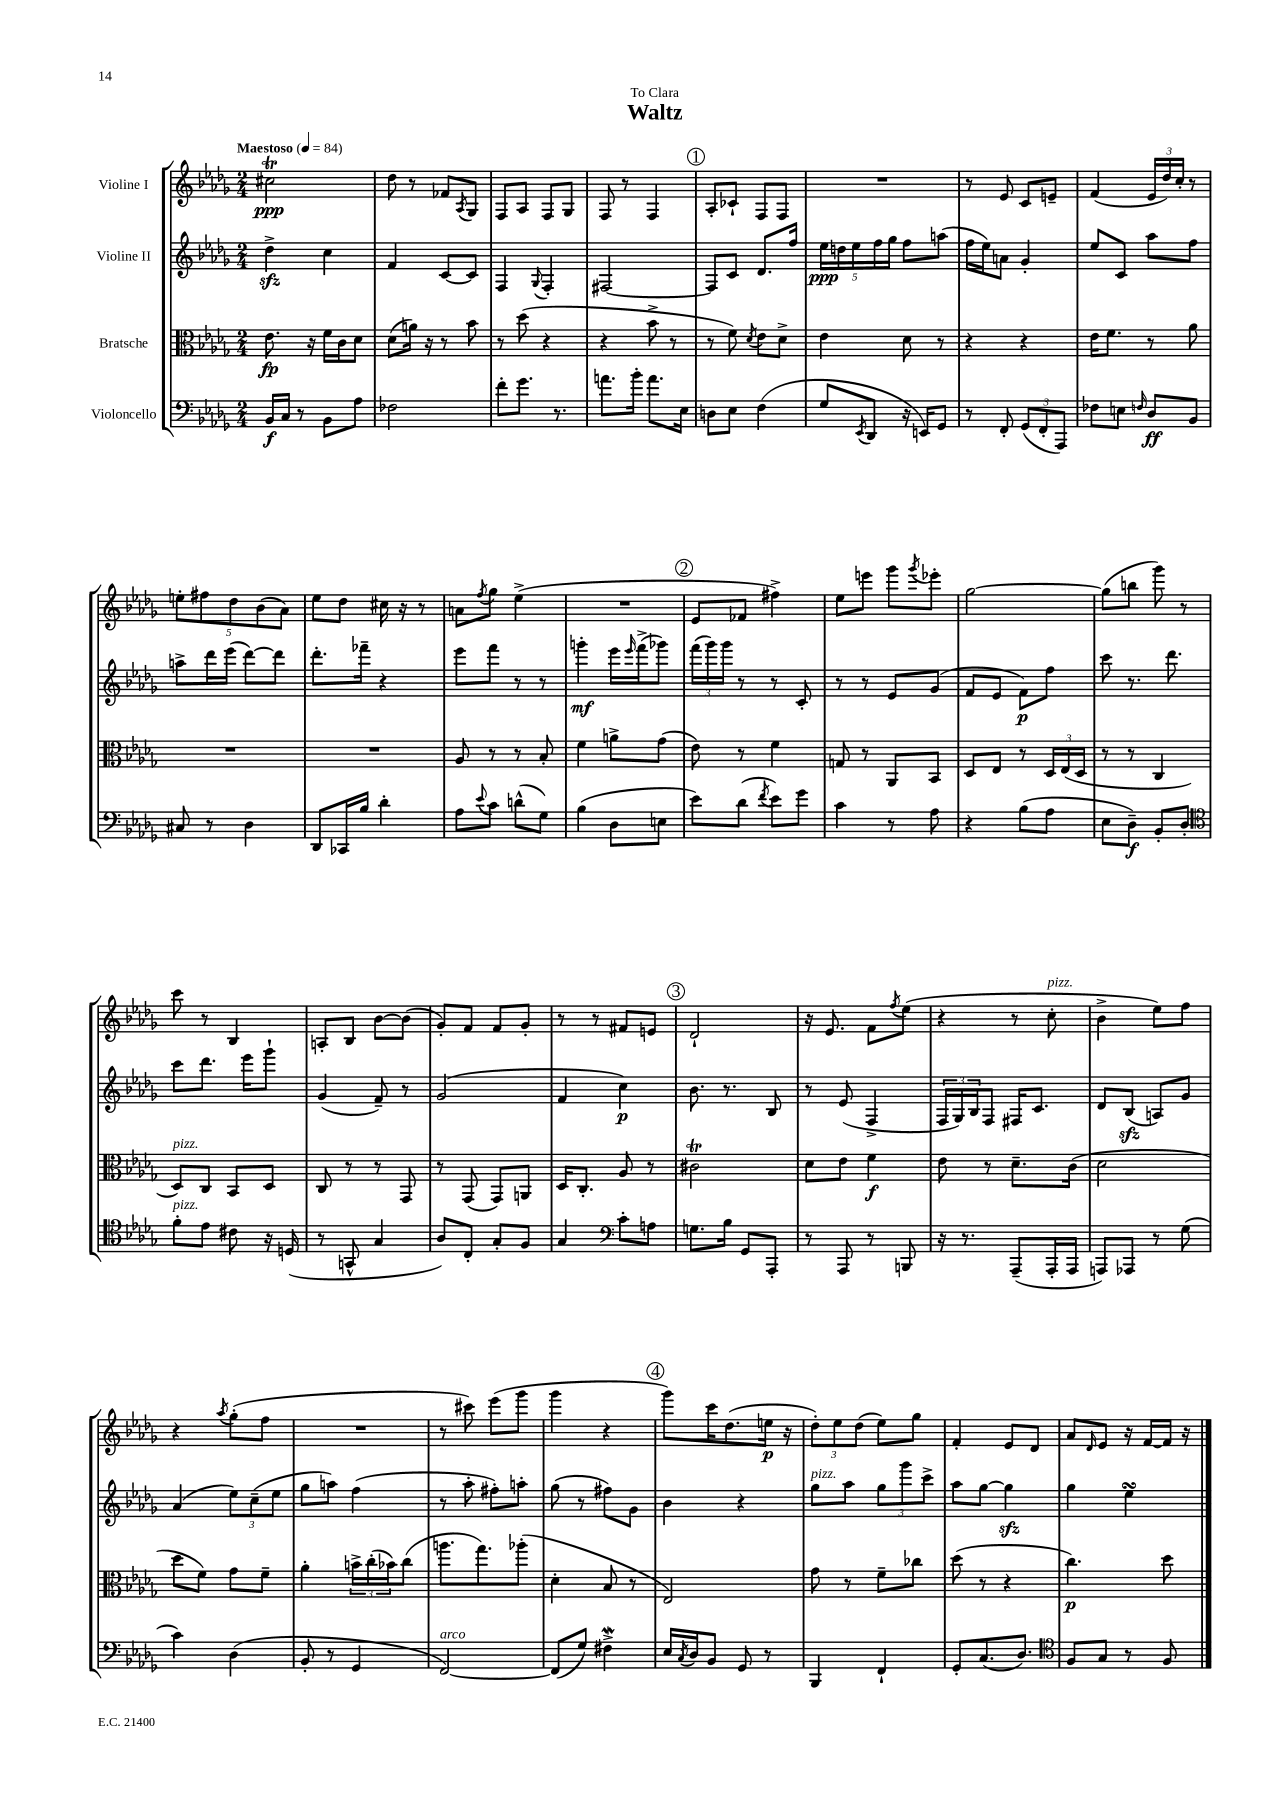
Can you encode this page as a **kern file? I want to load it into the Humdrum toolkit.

**kern	**dynam	**kern	**dynam	**kern	**dynam	**kern	**dynam
*part4	*part4	*part3	*part3	*part2	*part2	*part1	*part1
*staff4	*staff4	*staff3	*staff3	*staff2	*staff2	*staff1	*staff1
*I"Violoncello	*	*I"Bratsche	*	*I"Violine II	*	*I"Violine I	*
*clefF4	*	*clefC3	*	*clefG2	*	*clefG2	*
*k[b-e-a-d-g-]	*	*k[b-e-a-d-g-]	*	*k[b-e-a-d-g-]	*	*k[b-e-a-d-g-]	*
*M2/4	*	*M2/4	*	*M2/4	*	*M2/4	*
*MM84	*	*MM84	*	*MM84	*	*MM84	*
=1	=1	=1	=1	=1	=1	=1	=1
!	!	!	!	!	!	!LO:TX:a:B:t=Maestoso	!
16BB-/LL	f	8.e-\	fp	4dd-zz^\	.	2cc#Xt\	ppp
16C/JJ	.	.	.	.	.	.	.
8r	.	.	.	.	.	.	.
.	.	16r	.	.	.	.	.
8BB-\L	.	16f\LL	.	4cc\	.	.	.
.	.	16c\J	.	.	.	.	.
8A-\J	.	8d-\J	.	.	.	.	.
=2	=2	=2	=2	=2	=2	=2	=2
2F-X\	.	(8d-\L	.	4f/	.	8dd-\	.
.	.	16an\Jk)	.	.	.	8r	.
.	.	16r	.	.	.	.	.
.	.	8r	.	[8c/L	.	8f-X/L	.
.	.	.	.	.	.	8qA-/	.
.	.	8b-\	.	8c/J]	.	8G-/J	.
=3	=3	=3	=3	=3	=3	=3	=3
8f'\L	.	8r	.	4F/	.	8F/L	.
8.g-\J	.	(8dd-\	.	.	.	8A-/J	.
.	.	.	.	8qqG-/	.	.	.
.	.	4r	.	4F'/	.	8F/L	.
8.r	.	.	.	.	.	.	.
.	.	.	.	.	.	8G-/J	.
=4	=4	=4	=4	=4	=4	=4	=4
8.an\L	.	4r	.	[2F#X/	.	8F/	.
.	.	.	.	.	.	8r	.
16b-'\Jk	.	.	.	.	.	.	.
8.a\L	.	8b-^\	.	.	.	4F/	.
.	.	8r	.	.	.	.	.
16E-\Jk	.	.	.	.	.	.	.
!!LO:REH:place=s1:t=1
=5	=5	=5	=5	=5	=5	=5	=5
8Dn\L	.	8r	.	8F#/L]	.	8A-'/L	.
8E-\J	.	8f\)	.	8c/J	.	8c-X`/J	.
.	.	8qd-/	.	.	.	.	.
(4F\	.	8e-\L	.	8.d-/L	.	8F/L	.
.	.	8d-^\J	.	.	.	8F/J	.
.	.	.	.	16ff/Jk	.	.	.
=6	=6	=6	=6	=6	=6	=6	=6
8G-/L	.	4e-\	.	20ee-\LL	ppp	2r	.
.	.	.	.	20ddn\	.	.	.
.	.	.	.	20ee-\	.	.	.
8qEE-/	.	.	.	.	.	.	.
8DD-/J	.	.	.	.	.	.	.
.	.	.	.	20ff\	.	.	.
.	.	.	.	20gg-\JJ	.	.	.
16r	.	8d-\	.	8ff\L	.	.	.
16EEn/KL)	.	.	.	.	.	.	.
8GG-/J	.	8r	.	(8aan\J	.	.	.
=7	=7	=7	=7	=7	=7	=7	=7
8r	.	4r	.	16ff\LL	.	8r	.
.	.	.	.	16ee-\J)	.	.	.
8FF'/	.	.	.	8an\J	.	8e-/	.
(12GG-/L	.	4r	.	4g-'/	.	8c/L	.
12FF'/	.	.	.	.	.	.	.
.	.	.	.	.	.	8en~/J	.
12AAA-/J)	.	.	.	.	.	.	.
=8	=8	=8	=8	=8	=8	=8	=8
8F-X\L	.	16e-\KL	.	8ee-/L	.	(4f/	.
.	.	8.f\J	.	.	.	.	.
8En\J	.	.	.	8c/J	.	.	.
16qqFn/	.	.	.	.	.	.	.
8D-/L	ff	8r	.	8aa-\L	.	24e-/LL	.
.	.	.	.	.	.	24dd-/)	.
.	.	.	.	.	.	24cc'/JJ	.
8BB-/J	.	8a-\	.	8ff\J	.	8r	.
!!LO:LB:g=z
=9	=9	=9	=9	=9	=9	=9	=9
8C#X/	.	2r	.	8aan^\L	.	10een'\L	.
.	.	.	.	.	.	10ff#X\	.
8r	.	.	.	16ddd-\L	.	.	.
.	.	.	.	(16eee-\JJ	.	.	.
.	.	.	.	.	.	10dd-\	.
4D-\	.	.	.	[8ddd-\L)	.	.	.
.	.	.	.	.	.	(10b-\	.
.	.	.	.	8ddd-\J]	.	.	.
.	.	.	.	.	.	10a-\J)	.
=10	=10	=10	=10	=10	=10	=10	=10
8DD-/L	.	2r	.	8.ddd-'\L	.	8ee-\L	.
16CC-X/L	.	.	.	.	.	8dd-\J	.
16B-/JJ	.	.	.	16fff-X~\Jk	.	.	.
4d-'\	.	.	.	4r	.	16cc#X\	.
.	.	.	.	.	.	16r	.
.	.	.	.	.	.	8r	.
=11	=11	=11	=11	=11	=11	=11	=11
8A-\L	.	8A-/	.	8eee-\L	.	8an\L	.
8qqe-/	.	.	.	.	.	8qff/	.
8c\J	.	8r	.	8fff\J	.	8gg-\J	.
(8dn^^\L	.	8r	.	8r	.	(4ee-^\	.
8G-\J)	.	8B-'/	.	8r	.	.	.
=12	=12	=12	=12	=12	=12	=12	=12
(4B-\	.	4f\	.	4gggn'\	mf	2r	.
8D-\L	.	8an^\L	.	16eee-\LL	.	.	.
.	.	.	.	16qqeee-/	.	.	.
.	.	.	.	(16fff^\J	.	.	.
8En\J	.	(8g-\J	.	8ggg-X\J)	.	.	.
!!LO:REH:place=s1:t=2
=13	=13	=13	=13	=13	=13	=13	=13
8e-\L)	.	8e-\)	.	(24fff\LL	.	8e-/L	.
.	.	.	.	24ggg-\)	.	.	.
.	.	.	.	24ggg-\JJ	.	.	.
(8d-\J	.	8r	.	8r	.	8f-X/J	.
8qf/	.	.	.	.	.	.	.
8e-\L)	.	4f\	.	8r	.	4ff#X^\)	.
8g-\J	.	.	.	8c'/	.	.	.
=14	=14	=14	=14	=14	=14	=14	=14
4c\	.	8Gn/	.	8r	.	8ee-\L	.
.	.	8r	.	8r	.	8eeen\J	.
8r	.	8AA-/L	.	8e-/L	.	8ggg-\L	.
.	.	.	.	.	.	8qggg-/	.
8A-\	.	8BB-/J	.	(8g-/J	.	8eee-X'\J	.
=15	=15	=15	=15	=15	=15	=15	=15
4r	.	8D-/L	.	8f/L	.	[2gg-\	.
.	.	8E-/J	.	8e-/J	.	.	.
(8B-\L	.	8r	.	8f\L)	p	.	.
8A-\J	.	24D-/LL	.	8ff\J	.	.	.
.	.	(24E-/	.	.	.	.	.
.	.	24D-/JJ	.	.	.	.	.
=16	=16	=16	=16	=16	=16	=16	=16
8E-\L	.	8r	.	8ccc\	.	(8gg-\L]	.
8D-~\J)	f	8r	.	8.r	.	8bbn\J	.
8BB-'/L	.	4C/	.	.	.	8ggg-\)	.
.	.	.	.	8.ddd-\	.	.	.
8D-'/J	.	.	.	.	.	8r	.
!!LO:LB:g=z
=17	=17	=17	=17	=17	=17	=17	=17
*clefC4	*	*	*	*	*	*	*
!	!	!LO:TX:a:i:t=pizz.	!	!	!	!	!
!LO:TX:a:i:t=pizz.	!	!	!	!	!	!	!
8f'\L	.	8D-/L)	.	8ccc\L	.	8ccc\	.
8e-\J	.	8C/J	.	8.ddd-\J	.	8r	.
8c#X\	.	8BB-/L	.	.	.	4B-/	.
.	.	.	.	16eee-\KL	.	.	.
16r	.	8D-/J	.	8ggg-`\J	.	.	.
(16Dn/	.	.	.	.	.	.	.
=18	=18	=18	=18	=18	=18	=18	=18
8r	.	8C/	.	(4g-/	.	8An'/L	.
8GGn^^/	.	8r	.	.	.	8B-/J	.
4G-/	.	8r	.	8f~/)	.	[8b-\L	.
.	.	8GG-/	.	8r	.	(8b-\J]	.
=19	=19	=19	=19	=19	=19	=19	=19
8A-/L)	.	8r	.	(2g-/	.	8g-'/L)	.
8C'/J	.	(8GG-/	.	.	.	8f/J	.
8G-'/L	.	8GG-/L)	.	.	.	8f/L	.
8F/J	.	8AAn/J	.	.	.	8g-'/J	.
=20	=20	=20	=20	=20	=20	=20	=20
4G-/	.	16D-/KL	.	4f/	.	8r	.
.	.	8.C'/J	.	.	.	.	.
.	.	.	.	.	.	8r	.
*clefF4	*	*	*	*	*	*	*
8c'\L	.	8A-/	.	4cc\)	p	8f#X/L	.
8An\J	.	8r	.	.	.	8en/J	.
!!LO:REH:place=s1:t=3
=21	=21	=21	=21	=21	=21	=21	=21
8.Gn\L	.	2c#Xt\	.	8.b-\	.	2d-`/	.
16B-\Jk	.	.	.	8.r	.	.	.
8GG-/L	.	.	.	.	.	.	.
8AAA-'/J	.	.	.	8B-/	.	.	.
=22	=22	=22	=22	=22	=22	=22	=22
8r	.	8d-\L	.	8r	.	16r	.
.	.	.	.	.	.	8.e-/	.
8AAA-/	.	8e-\J	.	(8e-/	.	.	.
8r	.	4f\	f	4F^/	.	8f\L	.
.	.	.	.	.	.	8qff/	.
8BBBn/	.	.	.	.	.	(8ee-\J	.
=23	=23	=23	=23	=23	=23	=23	=23
16r	.	8e-\	.	24F/LL	.	4r	.
.	.	.	.	24G-/)	.	.	.
8.r	.	.	.	.	.	.	.
.	.	.	.	24B-/J	.	.	.
.	.	8r	.	8F/J	.	.	.
(8AAA-~/L	.	8.d-~\L	.	16F#X/KL	.	8r	.
.	.	.	.	8.c/J	.	.	.
!	!	!	!	!	!	!LO:TX:a:i:t=pizz.	!
16AAA-'/L	.	.	.	.	.	8cc'\	.
16AAA-/JJ	.	(16c\Jk	.	.	.	.	.
=24	=24	=24	=24	=24	=24	=24	=24
8AAAn/L)	.	2d-\	.	8d-/L	.	4b-^\	.
8AAA-X/J	.	.	.	(8B-zz/J	.	.	.
8r	.	.	.	8An/L)	.	8ee-\L)	.
(8G-\	.	.	.	8g-/J	.	8ff\J	.
!!LO:LB:g=z
=25	=25	=25	=25	=25	=25	=25	=25
4c\)	.	8dd-\L	.	(4a-/	.	4r	.
.	.	8f\J)	.	.	.	.	.
.	.	.	.	.	.	8qaa-/	.
(4D-\	.	8g-\L	.	12ee-\L)	.	(8gg-'\L	.
.	.	.	.	(12cc~\	.	.	.
.	.	8f~\J	.	.	.	8ff\J	.
.	.	.	.	12ee-\J	.	.	.
=26	=26	=26	=26	=26	=26	=26	=26
8BB-'/	.	4a-'\	.	8gg-\L	.	2r	.
8r	.	.	.	8aan\J)	.	.	.
4GG-/	.	24bn^\LL	.	(4ff\	.	.	.
.	.	(24cc'\	.	.	.	.	.
.	.	24b-X\J)	.	.	.	.	.
.	.	(8cc\J	.	.	.	.	.
=27	=27	=27	=27	=27	=27	=27	=27
!LO:TX:a:i:t=arco	!	!	!	!	!	!	!
[2FF/)	.	8.aan\L	.	8r	.	8r	.
.	.	.	.	8aa-'\	.	8ccc#X\)	.
.	.	8.gg-\)	.	.	.	.	.
.	.	.	.	8ff#X'\L)	.	(8eee-\L	.
.	.	(8aa-X'\J	.	8aan'\J	.	8ggg-\J	.
=28	=28	=28	=28	=28	=28	=28	=28
(8FF/L]	.	4d-'\	.	(8gg-\	.	4ggg-\	.
8G-/J)	.	.	.	8r	.	.	.
4F#XW^\	.	8B-/	.	8ff#X\L)	.	4r	.
.	.	8r	.	8g-\J	.	.	.
!!LO:REH:place=s1:t=4
=29	=29	=29	=29	=29	=29	=29	=29
16E-/LL	.	2E-/)	.	4b-\	.	8ggg-\L)	.
8qC/	.	.	.	.	.	.	.
16D-/J	.	.	.	.	.	.	.
8BB-/J	.	.	.	.	.	16ccc\K	.
.	.	.	.	.	.	(8.dd-\	.
8GG-/	.	.	.	4r	.	.	.
8r	.	.	.	.	.	16een\Jk	p
.	.	.	.	.	.	16r	.
=30	=30	=30	=30	=30	=30	=30	=30
!	!	!	!	!LO:TX:a:i:t=pizz.	!	!	!
4BBB-/	.	8g-\	.	8gg-\L	.	12dd-'\L)	.
.	.	.	.	.	.	12ee-\	.
.	.	8r	.	8aa-\J	.	.	.
.	.	.	.	.	.	(12dd-\J	.
4FF`/	.	8f~\L	.	12gg-\L	.	8ee-\L)	.
.	.	.	.	12ggg-\	.	.	.
.	.	8cc-X\J	.	.	.	8gg-\J	.
.	.	.	.	12ccc^\J	.	.	.
=31	=31	=31	=31	=31	=31	=31	=31
8GG-'/L	.	(8dd-\	.	8aa-\L	.	4f'/	.
(8.C/	.	8r	.	[8gg-\J	.	.	.
.	.	4r	.	4gg-zz\]	.	8e-/L	.
8.D-/J)	.	.	.	.	.	.	.
.	.	.	.	.	.	8d-/J	.
=32	=32	=32	=32	=32	=32	=32	=32
*clefC4	*	*	*	*	*	*	*
8F/L	.	4.cc\)	p	4gg-\	.	8a-/L	.
.	.	.	.	.	.	16qqd-/	.
8G-/J	.	.	.	.	.	8e-/J	.
8r	.	.	.	4ee-sSSS\	.	16r	.
.	.	.	.	.	.	[16f/LL	.
8F/	.	8dd-\	.	.	.	16f/JJ]	.
.	.	.	.	.	.	16r	.
==	==	==	==	==	==	==	==
*-	*-	*-	*-	*-	*-	*-	*-
